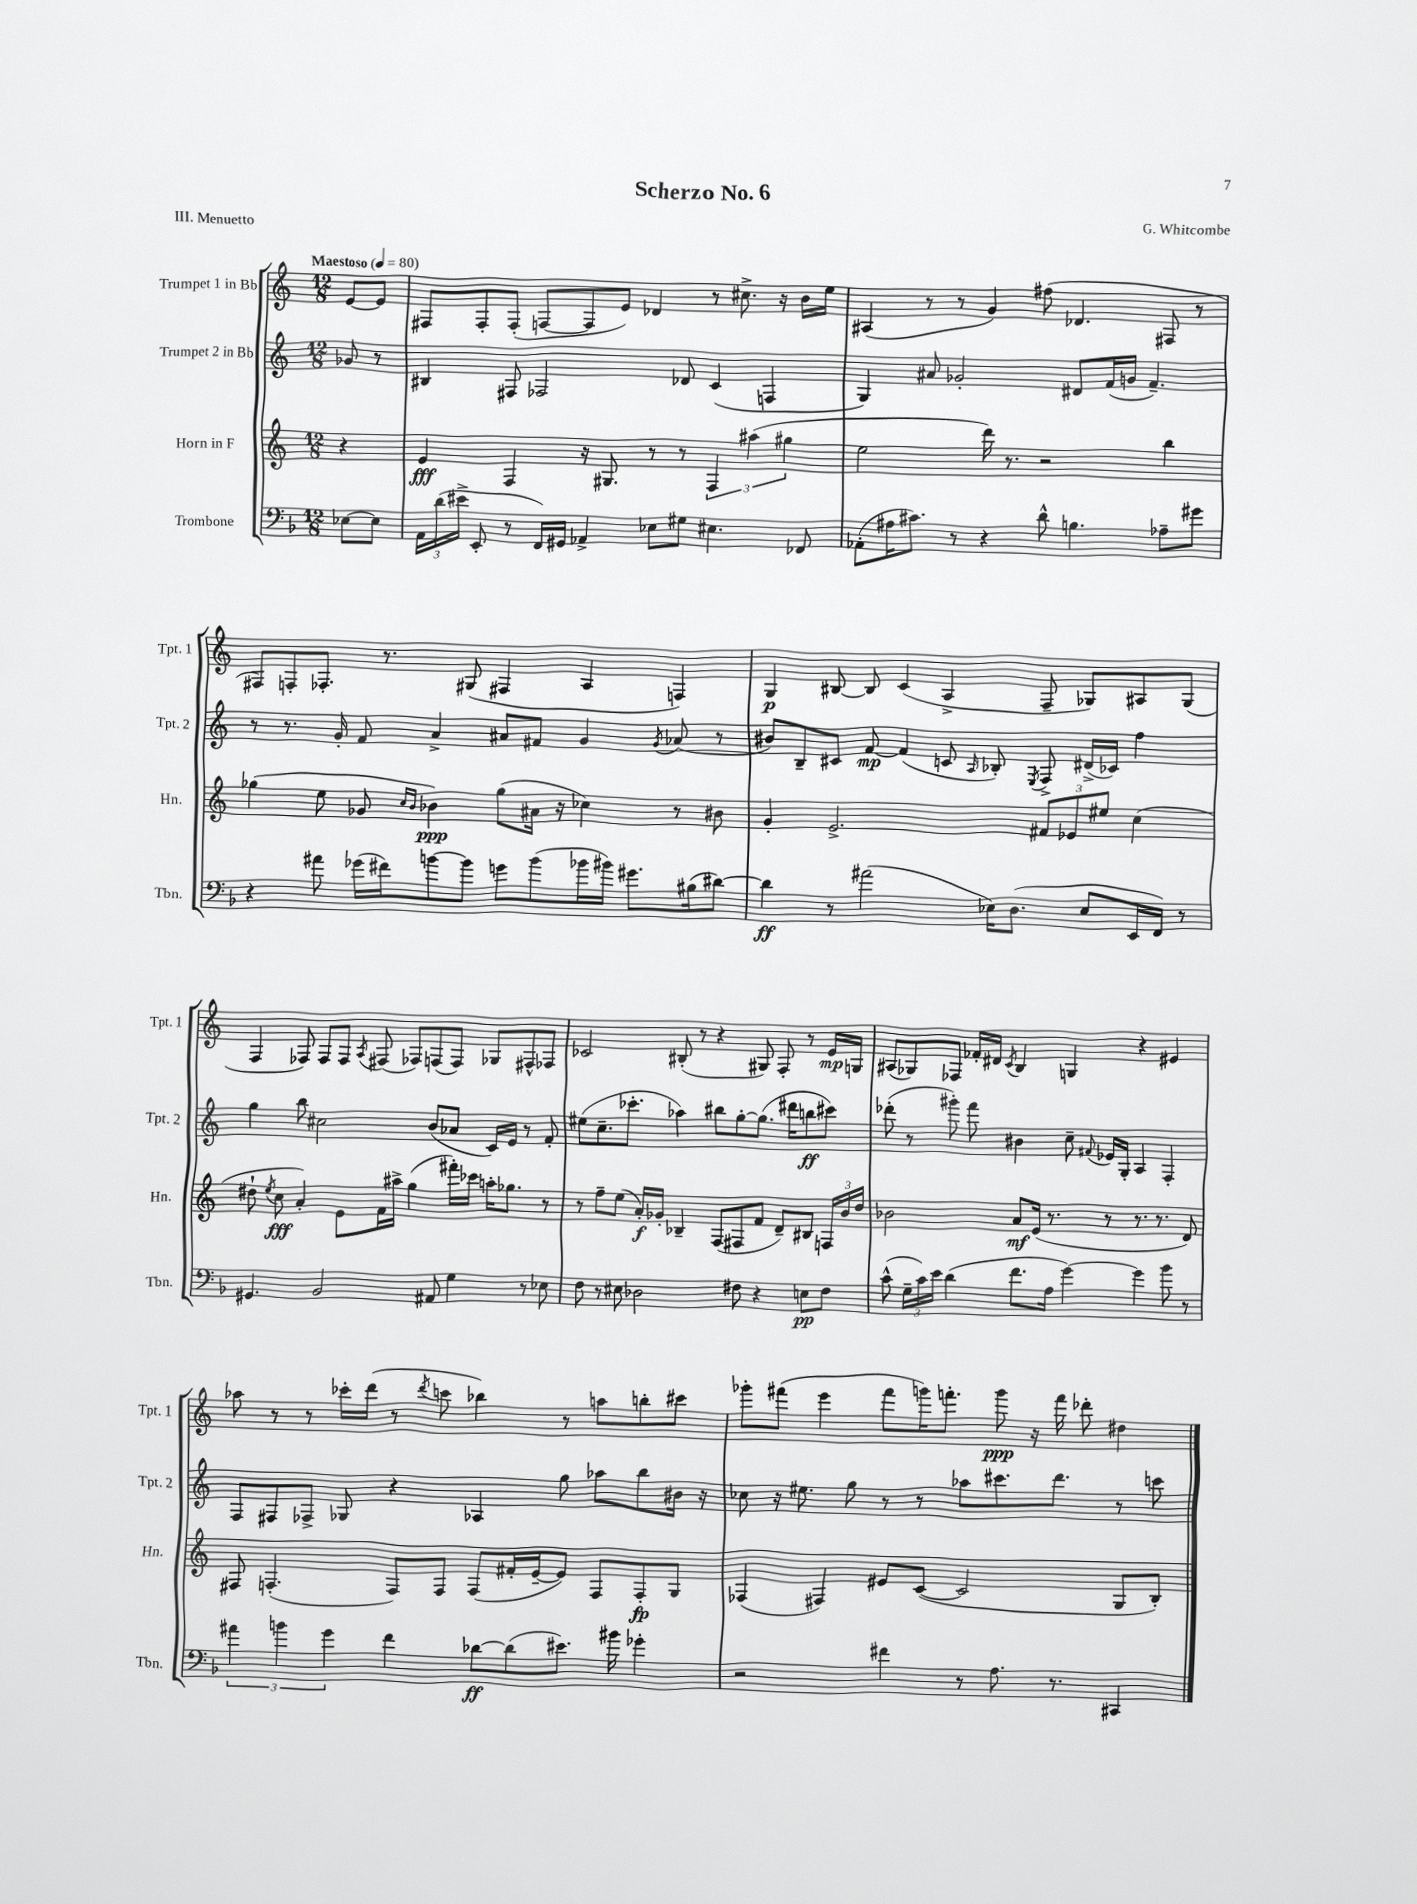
\header { title = "Scherzo No. 6" composer = "G. Whitcombe" piece = "III. Menuetto" }
<<
\new StaffGroup <<
\new Staff = "s0" \with { instrumentName = "Trumpet 1 in Bb" shortInstrumentName = "Tpt. 1" } {
    \clef treble \key c \major \numericTimeSignature \time 12/8 \partial 4 \tempo "Maestoso" 4 = 80
    \autoBeamOff e'8[~ e'8] |
    fis8[ fis8-. fis8]-.( f8[~ f8 e'8]) des'4 r8 cis''8.-> r16 b'16[ e''16] |
    ais4( r8 r8 g'4) fis''8( des'4. fis8 r8 |
    fis8[) f8-. fes8.]-. r8. gis8( fis4 a4 f4) |
    g4\p bis8~ bis8 c'4( a4-> f8-- ges8[) ais8 ges8]( |
    f4 fes8) fes8[ fes8] \acciaccatura { a8 } fis8( fes8[) f8( f8]) ges8[ fis8-^ fes8] |
    ces'2 bis8-.( r8 r4 gis8) f8-. r8 e'16[\mp g16] |
    ais8[( ges8) fes8] fes'16[-. dis'16] \acciaccatura { c'8 } b4 g4 r4 eis'4 |
    aes''8 r8 r8 ces'''16[-. d'''16]( r8 \acciaccatura { d'''8 } c'''8 bes''4) r8 a''8[ b''8-. cis'''8] |
    ges'''8[-. fis'''8]( e'''4 fis'''8[ g'''16) f'''8.]-. g'''8\ppp r16 f'''16 des'''8-. dis''4 \bar "|." |
}
\new Staff = "s1" \with { instrumentName = "Trumpet 2 in Bb" shortInstrumentName = "Tpt. 2" } {
    \clef treble \key c \major \numericTimeSignature \time 12/8 \partial 4
    \autoBeamOff ges'8 r8 |
    bis4 fis8 fes2 des'8 c'4( f4 |
    g4) ais'8 ges'2-. dis'8[ f'16( g'16] f'4.--) |
    r8 r8. g'16-. f'8 a'4-> ais'8[ fis'8] g'4 \acciaccatura { g'8 } aes'8( r8 |
    bis'8[) b8-- cis'8] f'8~\mp f'4( c'8 \grace { a16 } bes8-.) \acciaccatura { e8 } f8-> dis'16[->( ces'16]) f''4 |
    g''4 b''8 cis''2 b'8[( aes'8] c'16[) e'16] r8 f'8-. |
    eis''8[( c''8.-- ces'''8.]-. aes''4) bis''8[ g''8~-. g''8.]( dis'''16[ b''8\ff cis'''8]) |
    des'''8-.( r8 gis'''8-.) f'''8 bis'4 c''8-- \appoggiatura { fis'8 } ees'16[ g16]-. a4 f4-. |
    f8[ fis8 fes8]-> ges8 r4 aes4 g''8 aes''8[ b''8 bis'16] r16 |
    ces''8 r16 eis''8. g''8 r8 r8 aes''8[ cis'''8. d'''8.] r8 c'''8 \bar "|." |
}
\new Staff = "s2" \with { instrumentName = "Horn in F" shortInstrumentName = "Hn." } {
    \clef treble \key c \major \numericTimeSignature \time 12/8 \partial 4
    \autoBeamOff r4 |
    e'4\fff f4 r16 gis8. r8 r8 \tuplet 3/2 { f4 ais''4( gis''4 } |
    e''2 d'''16) r8. r2 b''4 |
    ges''4( e''8 ges'8 \grace { c''16[ b'16] } bes'4\ppp) ges''8[( ais'16] r16 ces''4) r8 bis'8 |
    g'4-. e'2.-> \tuplet 3/2 { fis'8[ ees'8 eis''8] } c''4( |
    dis''8-! \acciaccatura { e''8 } c''8\fff a'4-.) e'8[ f'16 ais''16]-> g''4( fis'''16[-.) ces'''16] a''16[-. ges''8.] r8 |
    r8 f''8[-- e''8]( a'16[-.\f) ges'16]-. bes4-- f8[( fis8 f'8] d'8[--) bis8] \tuplet 3/2 { f16[ b'16 d''16] } |
    bes'2 a'8[\mf e'16]( r8. r8 r8. r8. d'8) |
    fis8 f4.-.( f8[) f8] f8[( fis'16-. e'16~-- e'8]) f8[ f8-.\fp g8] |
    fes4( fis4) eis'8[ c'8]~( c'2 g8[ b8]-.) \bar "|." |
}
\new Staff = "s3" \with { instrumentName = "Trombone" shortInstrumentName = "Tbn." } {
    \clef bass \key f \major \numericTimeSignature \time 12/8 \partial 4
    \autoBeamOff ees8[~ ees8] |
    \tuplet 3/2 { a,16[ d'16( eis'16]-> } e,8-. r8 f,16[) gis,16] aes,4-> ees8[ gis8] eis4. fes,8 |
    aes,8[-.( ais16 cis'8.]) r8 r4 d'8-^ b4. aes8[-- gis'8] |
    r4 ais'8 ges'16[( fis'16) b'8~ b'8] g'8[ b'8( bes'16 bis'16]) gis'8.[ bis16( dis'8]~) |
    dis'4\ff r8 ais'2( ees16[) d8.]( ees8[ e,16 f,16]) r8 |
    gis,4. bes,2 ais,8 g4 r8 ees8 |
    f8 r8 eis8 des2 fis8 r4 e8[\pp fis8] |
    c'8-^( \tuplet 3/2 { g16[-- c'16) e'16] } d'4( f'8.[ a16] g'4~) g'4 bes'8 r8 |
    \tuplet 3/2 { ais'4 b'4 g'4 } f'4 des'8[~\ff des'8( eis'8.]) bis'16 ges'4-. |
    r2 fis'4 r8 a8. r8. cis,4 \bar "|." |
}
>>
>>
\layout { \context { \Score \remove "Bar_number_engraver" } }
